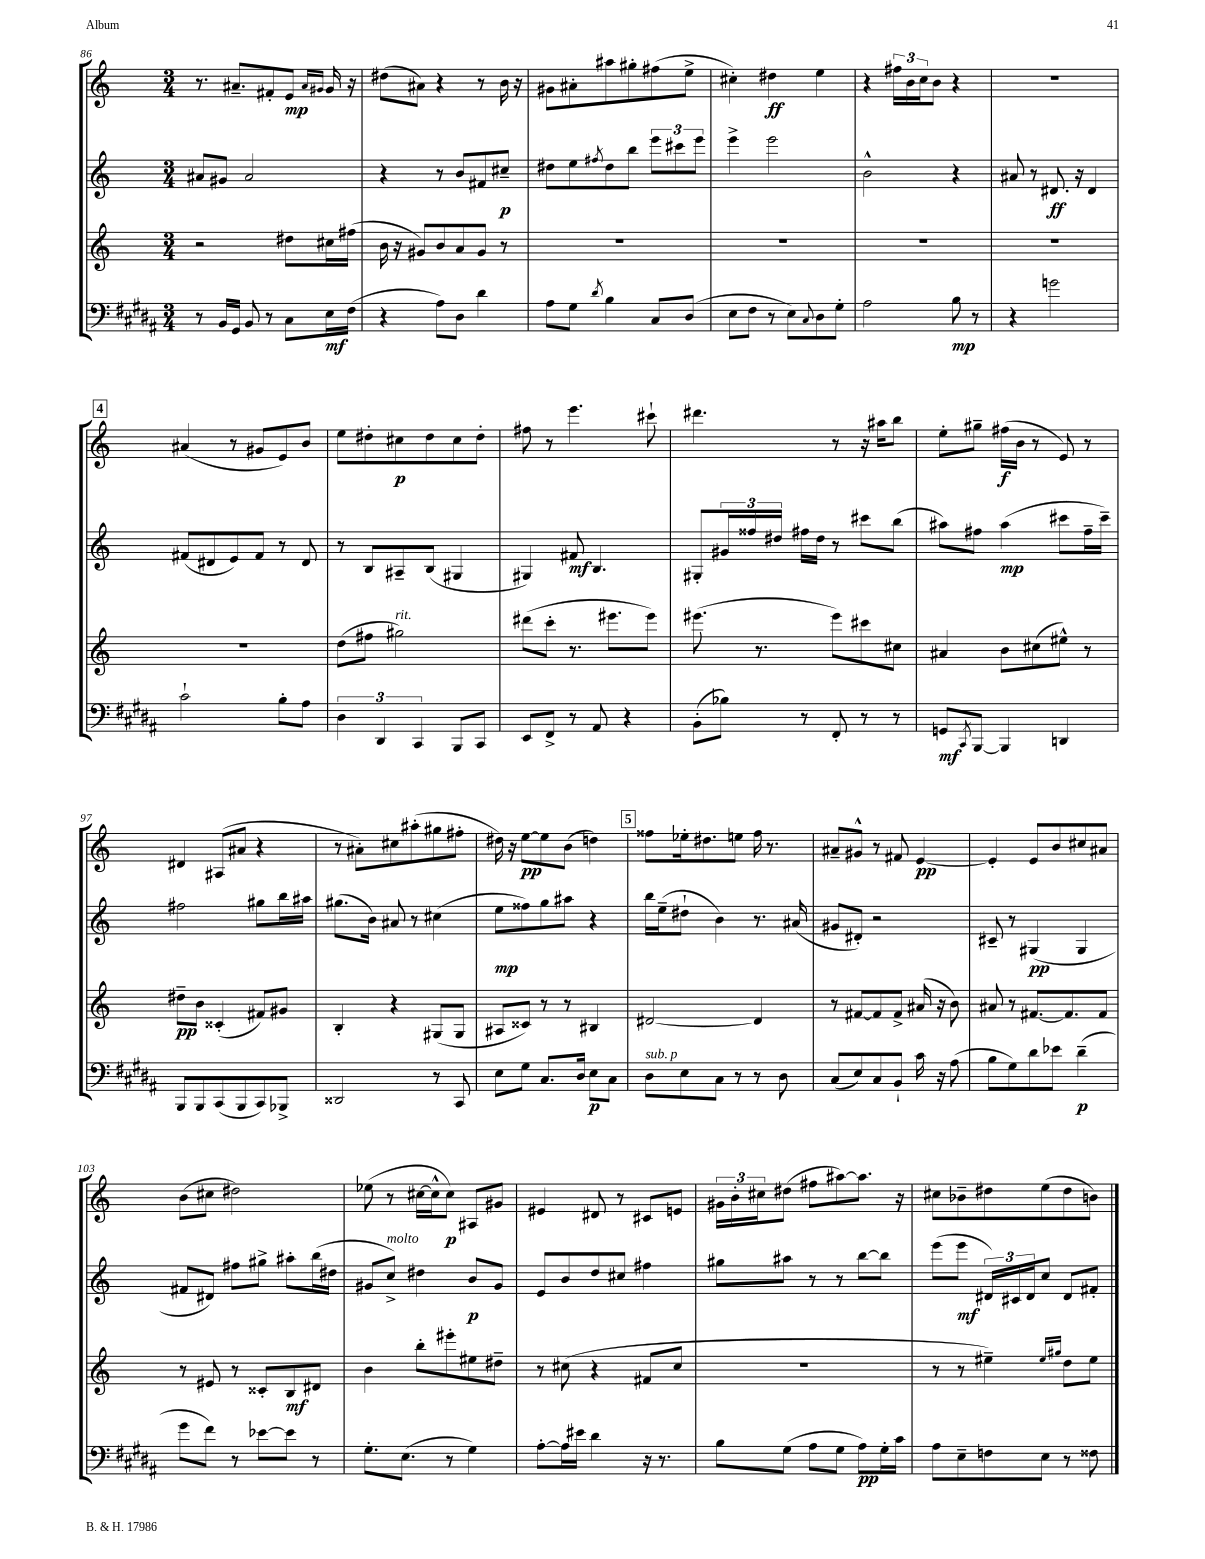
<<
\new StaffGroup <<
\new Staff = "s0" {
    \clef treble \key c \major \numericTimeSignature \time 3/4
    r8. ais'8.-- fis'8-. e'8\mp \grace { ais'16 gis'16 } gis'16 r16 |
    dis''8( ais'8) r4 r8 b'16 r16 |
    gis'8 ais'8-. ais''8 gis''8-. fis''8( e''8-> |
    cis''4-.) dis''4\ff e''4 |
    r4 \tuplet 3/2 { fis''16 b'16 c''16 } b'8 r4 |
    R2. |
    \mark \markup { \box "4" } ais'4( r8 gis'8 e'8) b'8 |
    e''8 dis''8-. cis''8\p dis''8 cis''8 dis''8-. |
    fis''8 r8 e'''4. cis'''8-! |
    dis'''4. r8 r16 ais''16 b''8 |
    e''8-. gis''8-- fis''16\f( b'16 r8 e'8) r8 |
    dis'4 ais8( ais'8 r4 |
    r8 ais'8-.) cis''8 ais''8-.( gis''8 fis''8-. |
    dis''16) r16 e''8~\pp e''8 b'8( d''4) |
    \mark \markup { \box "5" } fisis''8 ees''16-. dis''8. e''8 fisis''16 r8. |
    ais'8-- gis'8-^ r8 fis'8 e'4~\pp |
    e'4-. e'8 b'8 cis''8 ais'8 |
    b'8( cis''8 dis''2) |
    ees''8( r8 cis''16~ cis''16-^ cis''8\p) ais8 gis'8 |
    eis'4 dis'8 r8 cis'8 e'8 |
    \tuplet 3/2 { gis'16 b'16-. cis''16 } dis''8( fis''8 ais''8~) ais''8. r16 |
    cis''8 bes'8-- dis''8 e''8( dis''8 b'8) \bar "|." |
}
\new Staff = "s1" {
    \clef treble \key c \major \numericTimeSignature \time 3/4
    ais'8 gis'8 ais'2 |
    r4 r8 b'8 fis'8 cis''8--\p |
    dis''8 e''8 \acciaccatura { fis''8 } dis''8 b''8 \tuplet 3/2 { e'''8 cis'''8 e'''8 } |
    e'''4-> e'''2 |
    b'2-^ r4 |
    ais'8 r8 dis'8.\ff r16 dis'4 |
    \mark \markup { \box "4" } fis'8( dis'8 e'8) fis'8 r8 dis'8 |
    r8 b8 ais8-- b8( gis4 |
    gis4) fis'8\mf b4. |
    gis8-. \tuplet 3/2 { gis'16 fisis''16 dis''16 } fis''16 dis''16 r8 cis'''8 b''8( |
    ais''8) fis''8 ais''4\mp( cis'''8 fis''16-- cis'''16--) |
    fis''2 gis''8 b''16 ais''16 |
    gis''8.( b'16) ais'8 r8 cis''4( |
    e''8\mp fisis''8) g''8 ais''8 r4 |
    \mark \markup { \box "5" } b''16 e''16--( dis''8-! b'4) r8. ais'16( |
    gis'8 dis'8-.) r2 |
    cis'8-- r8 gis4\pp( gis4 |
    fis'8 dis'8) fis''8 gis''8-> ais''8-. b''16( dis''16 |
    gis'8 c''8->^\markup { \italic "molto" }) dis''4 b'8\p gis'8 |
    e'8 b'8 d''8 cis''8 fis''4 |
    gis''8 ais''8 r8 r8 b''8~ b''8 |
    e'''8( e'''8\mf \tuplet 3/2 { dis'16) cis'16 dis'16 } c''8 dis'8 fis'8-. \bar "|." |
}
\new Staff = "s2" {
    \clef treble \key c \major \numericTimeSignature \time 3/4
    r2 dis''8 cis''16 fis''16( |
    b'16 r16 gis'8) b'8 a'8 gis'8 r8 |
    R2. |
    R2. |
    R2. |
    R2. |
    \mark \markup { \box "4" } R2. |
    d''8( fis''8 gis''2^\markup { \italic "rit." }) |
    dis'''8( c'''8-. r8. eis'''8. eis'''8) |
    eis'''8.( r8. eis'''8) cis'''8 cis''8 |
    ais'4 b'8 cis''8( eis''8-^) r8 |
    dis''8--\pp b'8 cisis'4-.( fis'8) gis'8 |
    b4-. r4 gis8( gis8 |
    ais8 cisis'8) r8 r8 bis4 |
    \mark \markup { \box "5" } dis'2~ dis'4 |
    r8 fis'8~ fis'8 fis'8-> ais'16( r16 b'8) |
    ais'8 r8 fis'8.~ fis'8. fis'8 |
    r8 eis'8 r8 cisis'8-. b8\mf dis'8 |
    b'4 b''8-. eis'''8-. eis''8 dis''8-- |
    r8 cis''8( r4 fis'8 cis''8 |
    R2. |
    r8 r8 eis''4--) \grace { eis''16 gis''16 } d''8 eis''8 \bar "|." |
}
\new Staff = "s3" {
    \clef bass \key b \major \numericTimeSignature \time 3/4
    r8 b,16 gis,16 b,8 r8 cis8 e16\mf fis16( |
    r4 ais8) dis8 dis'4 |
    ais8 gis8 \acciaccatura { dis'8 } b4 cis8 dis8( |
    e8 fis8 r8 e8) \appoggiatura { cis8 } dis8 gis8-. |
    ais2 b8\mp r8 |
    r4 g'2 |
    \mark \markup { \box "4" } cis'2-! b8-. ais8 |
    \tuplet 3/2 { dis4 dis,4 cis,4 } b,,8 cis,8 |
    e,8 fis,8-> r8 ais,8 r4 |
    b,8-.( bes8) r8 fis,8-. r8 r8 |
    g,8\mf \acciaccatura { cis,8 } b,,8~ b,,4 d,4 |
    b,,8 b,,8 cis,8( b,,8 cis,8) bes,,8-> |
    disis,2 r8 cis,8 |
    e8 gis8 cis8. dis16 e8\p cis8 |
    \mark \markup { \box "5" } dis8^\markup { \italic "sub. p" } e8 cis8 r8 r8 dis8 |
    cis8( e8) cis8 b,8-! cis'16 r16 ais8( |
    b8 gis8) dis'8 ees'8 dis'4--\p( |
    gis'8 fis'8) r8 ees'8~ ees'8 r8 |
    gis8.-. e8.( r8 gis4) |
    ais8~-. ais16 eis'16 dis'4 r16 r8. |
    b8 gis8( ais8 gis8 ais8\pp) gis16-. cis'16 |
    ais8 e8-- f8 e8 r8 fisis8 \bar "|." |
}
>>
>>
\layout { \context { \Score currentBarNumber = #86 } }
